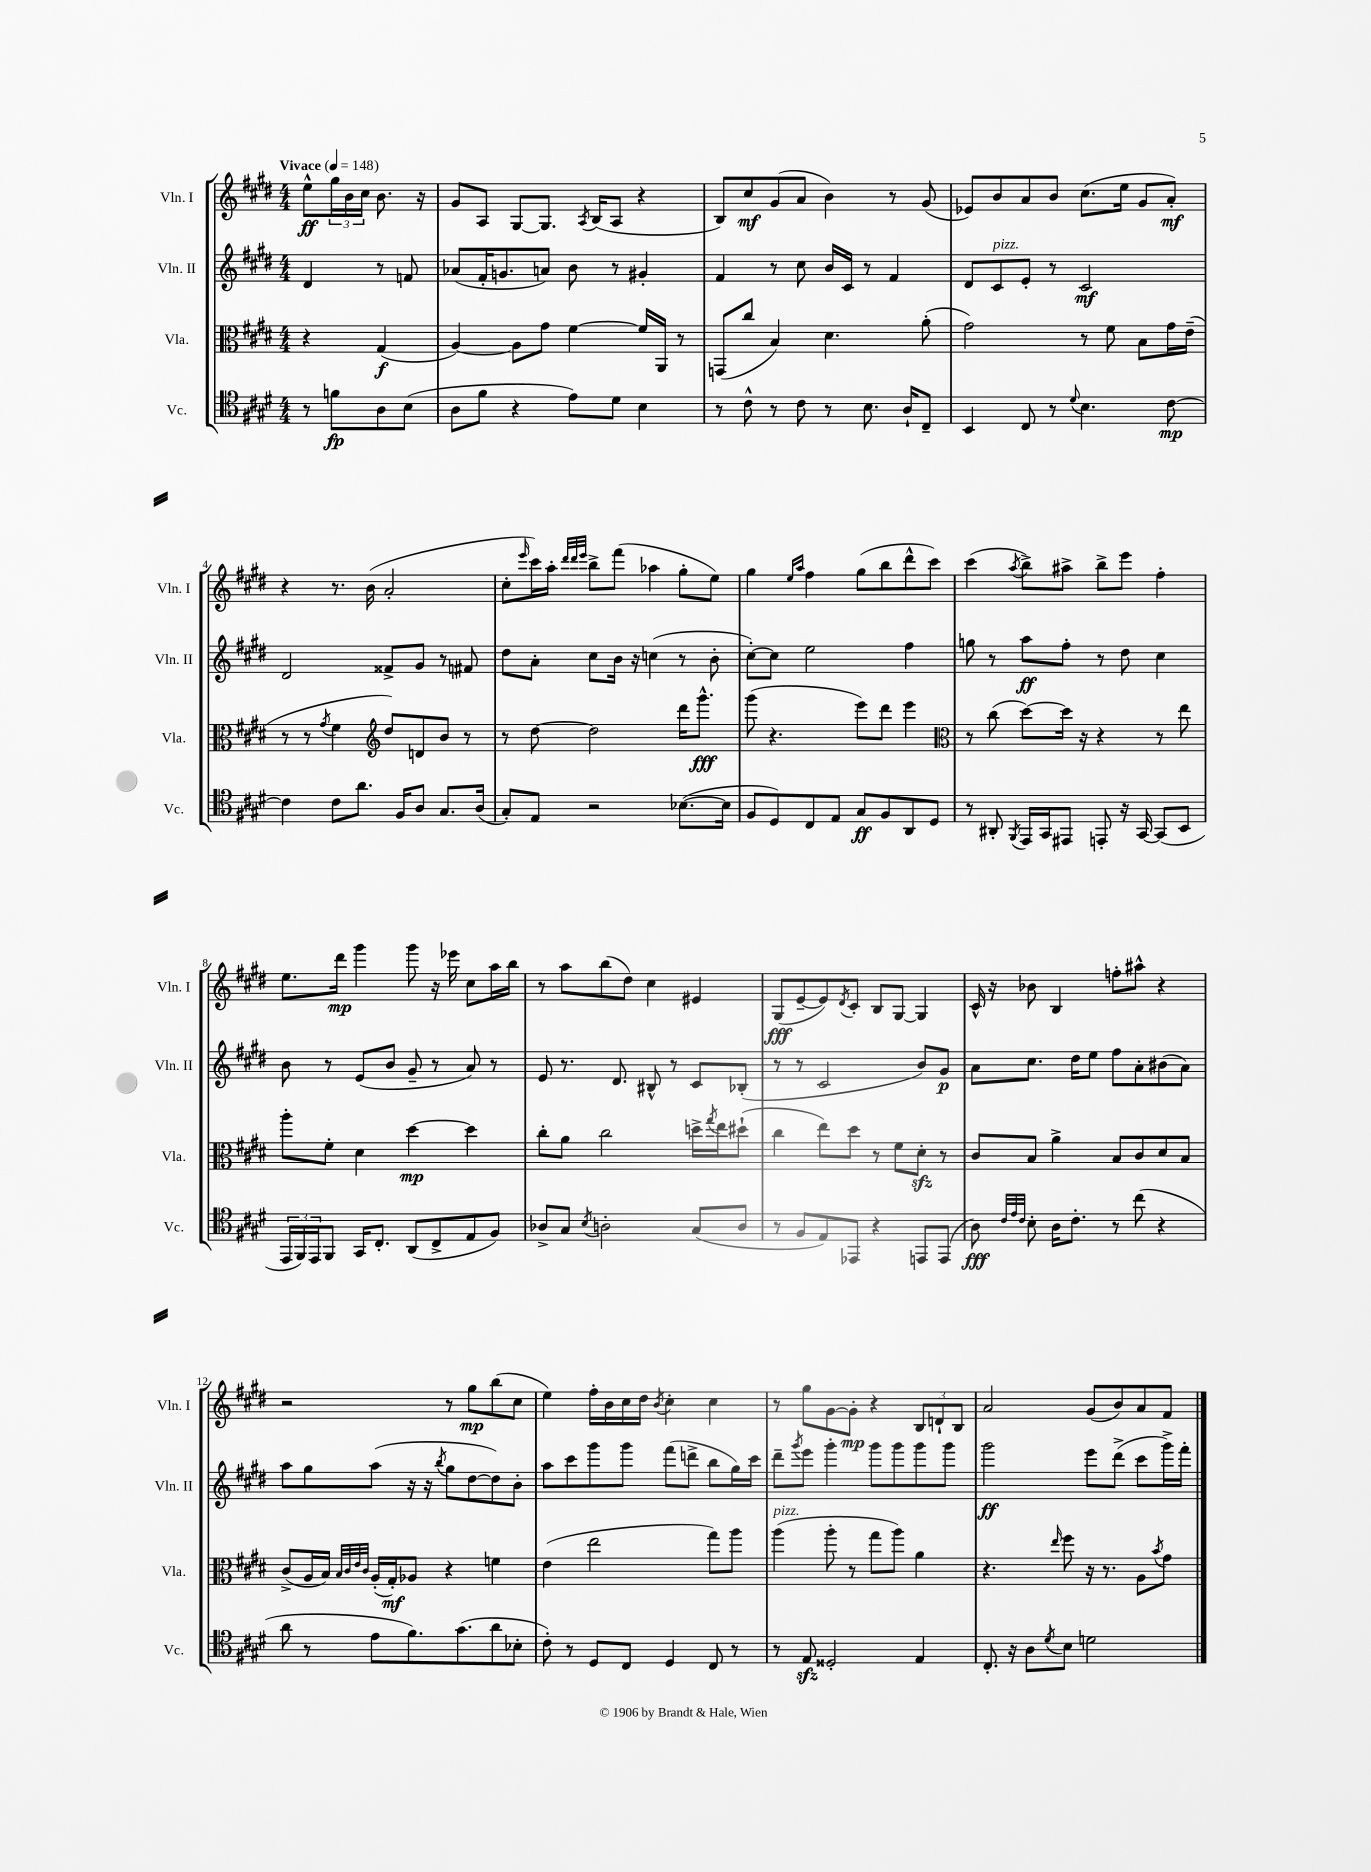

**kern	**dynam	**kern	**dynam	**kern	**dynam	**kern	**dynam
*part4	*part4	*part3	*part3	*part2	*part2	*part1	*part1
*staff4	*staff4	*staff3	*staff3	*staff2	*staff2	*staff1	*staff1
*I"Vc.	*	*I"Vla.	*	*I"Vln. II	*	*I"Vln. I	*
*I'Vc.	*	*I'Vla.	*	*I'Vln. II	*	*I'Vln. I	*
*clefC4	*	*clefC3	*	*clefG2	*	*clefG2	*
*k[f#c#g#d#]	*	*k[f#c#g#d#]	*	*k[f#c#g#d#]	*	*k[f#c#g#d#]	*
*M4/4	*	*M4/4	*	*M4/4	*	*M4/4	*
*MM148	*	*MM148	*	*MM148	*	*MM148	*
=	=	=	=	=	=	=	=
!	!	!	!	!	!	!LO:TX:a:B:t=Vivace	!
8r	.	4r	.	4d#/	.	8ee^^\L	ff
8fn\L	fp	.	.	.	.	24gg#\L	.
.	.	.	.	.	.	24b\	.
.	.	.	.	.	.	24cc#\JJ	.
8A\	.	(4G#/	f	8r	.	8.b\	.
(8B\J	.	.	.	8fn/	.	.	.
.	.	.	.	.	.	16r	.
=1	=1	=1	=1	=1	=1	=1	=1
8A\L	.	[4A/)	.	(8a-X/L	.	8g#/L	.
8f#\J	.	.	.	16f#'/K	.	8A/J	.
.	.	.	.	8.gn/	.	.	.
4r	.	8A\L]	.	.	.	[8G#/L	.
.	.	8g#\J	.	8an/J)	.	8.G#/J]	.
8e\L)	.	[4f#\	.	8b\	.	.	.
.	.	.	.	.	.	8qA/	.
.	.	.	.	.	.	(16B/KL	.
8d#\J	.	.	.	8r	.	8A/J	.
4B\	.	16f#/LL]	.	4g#X'/	.	4r	.
.	.	16AA/JJ	.	.	.	.	.
.	.	8r	.	.	.	.	.
=2	=2	=2	=2	=2	=2	=2	=2
8r	.	(8GGn/L	.	4f#/	.	8B/L)	.
8c#^^\	.	8cc#/J	.	.	.	8cc#/	mf
8r	.	4B/)	.	8r	.	(8g#/	.
8c#\	.	.	.	8cc#\	.	8a/J	.
8r	.	4.d#\	.	16b/LL	.	4b\)	.
.	.	.	.	16c#/JJ	.	.	.
8.B\	.	.	.	8r	.	.	.
.	.	.	.	4f#/	.	8r	.
16A`/KL	.	.	.	.	.	.	.
8C#~/J	.	(8a'\	.	.	.	(8g#/	.
=3	=3	=3	=3	=3	=3	=3	=3
4BB/	.	2g#\)	.	8d#/L	.	8e-X/L)	.
!	!	!	!	!LO:TX:a:i:t=pizz.	!	!	!
.	.	.	.	8c#/	.	8b/	.
8C#/	.	.	.	8e'/J	.	8a/	.
8r	.	.	.	8r	.	8b/J	.
8qqd#/	.	.	.	.	.	.	.
4.B\	.	8r	.	2c#/	mf	(8.cc#\L	.
.	.	8f#\	.	.	.	.	.
.	.	.	.	.	.	16ee\Jk	.
.	.	8B\L	.	.	.	8g#/L	.
[8c#\	mp	16g#\L	.	.	.	8a'/J)	mf
.	.	(16e~\JJ	.	.	.	.	.
!!LO:LB:g=z
=4	=4	=4	=4	=4	=4	=4	=4
4c#\]	.	8r	.	2d#/	.	4r	.
.	.	8r	.	.	.	.	.
.	.	8qg#/	.	.	.	.	.
8c#\L	.	4f#\	.	.	.	8.r	.
8.a\J	.	.	.	.	.	.	.
.	.	.	.	.	.	(16b\	.
*	*	*clefG2	*	*	*	*	*
.	.	8dd#/L)	.	8f##X^/L	.	2a'/	.
16F#/KL	.	.	.	.	.	.	.
8A/J	.	8dn/	.	8g#/J	.	.	.
8.G#/L	.	8b/J	.	8r	.	.	.
.	.	8r	.	8f#X/	.	.	.
(16A/Jk	.	.	.	.	.	.	.
=5	=5	=5	=5	=5	=5	=5	=5
8G#'/L)	.	8r	.	8dd#\L	.	8cc#'\L	.
.	.	.	.	.	.	16qqeee/	.
8E/J	.	[8dd#\	.	8a'\J	.	16ccc#\L)	.
.	.	.	.	.	.	16aa'\JJ	.
.	.	.	.	.	.	32qqddd#/LLL	.
.	.	.	.	.	.	32qqddd#/	.
.	.	.	.	.	.	32qqeee/JJJ	.
2r	.	2dd#\]	.	8cc#\L	.	8bb^\L	.
.	.	.	.	16b\Jk	.	(8fff#\J	.
.	.	.	.	16r	.	.	.
.	.	.	.	(4ccn\	.	4aa-X\	.
([8.B-X\L	.	16ddd#\KL	.	8r	.	8gg#'\L	.
.	.	8.ggg#^^\J	fff	.	.	.	.
.	.	.	.	8b'\	.	8ee\J)	.
16B-\Jk]	.	.	.	.	.	.	.
=6	=6	=6	=6	=6	=6	=6	=6
8F#/L	.	(8ggg#\	.	[8cc#'\L)	.	4gg#\	.
8D#/)	.	4.r	.	8cc#\J]	.	.	.
.	.	.	.	.	.	16qqee/LL	.
.	.	.	.	.	.	16qqaa/JJ	.
8C#/	.	.	.	2ee\	.	4ff#\	.
8E/J	.	.	.	.	.	.	.
8G#/L	ff	8eee\L)	.	.	.	(8gg#\L	.
8F#/	.	8ddd#\J	.	.	.	8bb\	.
8AA/	.	4eee\	.	4ff#\	.	8ddd#^^\	.
8D#/J	.	.	.	.	.	8ccc#\J)	.
=7	=7	=7	=7	=7	=7	=7	=7
*	*	*clefC3	*	*	*	*	*
8r	.	8r	.	8ggn\	.	(4ccc#\	.
8AA#X'/	.	(8cc#\	.	8r	.	.	.
8qFF#/	.	.	.	.	.	8qaa/	.
16EE/LL	.	[8dd#\L)	.	8aa\L	ff	8bb^\L)	.
16GG#/J	.	.	.	.	.	.	.
8EE#X/J	.	16dd#\Jk]	.	8ff#'\J	.	8aa#X^\J	.
.	.	16r	.	.	.	.	.
8EEn'/	.	4r	.	8r	.	8bb^\L	.
16r	.	.	.	8dd#\	.	8eee\J	.
[16GG#/	.	.	.	.	.	.	.
(8GG#/L]	.	8r	.	4cc#\	.	4ff#'\	.
8BB/J	.	8ee\	.	.	.	.	.
!!LO:LB:g=z
=8	=8	=8	=8	=8	=8	=8	=8
24EE/LL	.	8aa'\L	.	8b\	.	8.ee\L	.
24FF#/)	.	.	.	.	.	.	.
24EE/J	.	.	.	.	.	.	.
8FF#/J	.	8f#'\J	.	8r	.	.	.
.	.	.	.	.	.	16ddd#\Jk	mp
16GG#/KL	.	4d#\	.	(8e/L	.	4ggg#\	.
8.C#'/J	.	.	.	.	.	.	.
.	.	.	.	8b/J	.	.	.
(8AA/L	.	[4dd#\	mp	8g#~/	.	8ggg#\	.
8C#^/	.	.	.	8r	.	16r	.
.	.	.	.	.	.	16eee-X\	.
8E/	.	4dd#\]	.	8a/)	.	8cc#\L	.
8F#/J)	.	.	.	8r	.	16aa\L	.
.	.	.	.	.	.	16bb\JJ	.
=9	=9	=9	=9	=9	=9	=9	=9
8A-X^/L	.	8cc#'\L	.	8e/	.	8r	.
8G#/J	.	8a\J	.	8.r	.	8aa\L	.
8qB/	.	.	.	.	.	.	.
2An'\	.	2cc#\	.	.	.	(8bb\	.
.	.	.	.	8.d#/	.	.	.
.	.	.	.	.	.	8dd#\J)	.
.	.	.	.	8B#X^^/	.	4cc#\	.
.	.	.	.	8r	.	.	.
(8G#/L	.	16ddn^\LL	.	8c#/L	.	4e#X/	.
.	.	8qgg#/	.	.	.	.	.
.	.	16ee\J	.	.	.	.	.
8A/J	.	(8dd#X`\J	.	(8B-X'/J	.	.	.
=10	=10	=10	=10	=10	=10	=10	=10
8r	.	4cc#\	.	8r	.	(8G#/L	fff
8F#/L	.	.	.	8r	.	[8e~/	.
8E/)	.	8ee\L)	.	2c#/	.	8e/])	.
.	.	.	.	.	.	8qd#/	.
8EE-X/J	.	8dd#\J	.	.	.	8c#'/J	.
4r	.	8r	.	.	.	8B/L	.
.	.	8f#\L	.	.	.	[8G#/J	.
8EEn/L	.	8d#zz'\J	.	8b/L)	.	4G#/]	.
(8EE/J	.	8r	.	8g#/J	p	.	.
=11	=11	=11	=11	=11	=11	=11	=11
8A\)	fff	8c#/L	.	8a\L	.	16c#^^/	.
.	.	.	.	.	.	16r	.
32qqc#/LLL	.	.	.	.	.	.	.
32qqe/	.	.	.	.	.	.	.
32qqc#/JJJ	.	.	.	.	.	.	.
8B'\	.	8B/J	.	8.cc#\J	.	8b-X\	.
16A\KL	.	4a^\	.	.	.	4B/	.
8.c#'\J	.	.	.	16dd#\KL	.	.	.
.	.	.	.	8ee\J	.	.	.
8r	.	8B/L	.	8ff#\L	.	8ffn'\L	.
(8cc#\	.	8c#/	.	8a'\	.	8aa#X^^\J	.
4r	.	8d#/	.	(8b#X\	.	4r	.
.	.	8B/J	.	8a\J)	.	.	.
!!LO:LB:g=z
=12	=12	=12	=12	=12	=12	=12	=12
8a\	.	(8c#^/L	.	8aa\L	.	2r	.
8r	.	16A/L	.	8gg#\	.	.	.
.	.	16B/JJ)	.	.	.	.	.
.	.	32qqB/LLL	.	.	.	.	.
.	.	32qqc#/	.	.	.	.	.
.	.	32qqe/	.	.	.	.	.
.	.	32qqc#/JJJ	.	.	.	.	.
8e\L	.	(16A'/LL	.	(8aa\J	.	.	.
.	.	16G#'/J)	mf	.	.	.	.
8.f#\)	.	8A-X/J	.	16r	.	.	.
.	.	.	.	16r	.	.	.
.	.	.	.	8qbb/	.	.	.
.	.	4r	.	8gg#\L	.	8r	.
(8.g#\	.	.	.	.	.	.	.
.	.	.	.	[8dd#\	.	8gg#\L	mp
8a\	.	4fn\	.	8dd#\])	.	(8bb\	.
8B-X'\J	.	.	.	8b'\J	.	8cc#\J	.
=13	=13	=13	=13	=13	=13	=13	=13
8c#'\)	.	(4e\	.	8aa\L	.	4ee\)	.
8r	.	.	.	8ccc#\	.	.	.
8D#/L	.	2ee\	.	8ggg#\	.	16ff#'\LL	.
.	.	.	.	.	.	16b\	.
8C#/J	.	.	.	8ggg#\J	.	16cc#\	.
.	.	.	.	.	.	16dd#\JJ	.
.	.	.	.	.	.	8qb/	.
4D#/	.	.	.	(8fff#\L	.	4cc#'\	.
.	.	.	.	8dddn^\J	.	.	.
8C#/	.	8gg#\L)	.	8bb\L	.	4cc#\	.
8r	.	8aa\J	.	16gg#\L)	.	.	.
.	.	.	.	16ccc#\JJ	.	.	.
=14	=14	=14	=14	=14	=14	=14	=14
!	!	!LO:TX:a:i:t=pizz.	!	!	!	!	!
8r	.	(4aa\	.	8ddd#~\L	.	8r	.
.	.	.	.	8qggg#/	.	.	.
8Ezz/	.	.	.	8eee\J	.	8gg#\L	.
2D##X'/	.	8aa'\	.	4ggg#'\	.	[8g#\	.
.	.	8r	.	.	.	8g#'\J]	mp
.	.	8gg#\L	.	8ggg#\L	.	4r	.
.	.	8aa\J)	.	8ggg#\	.	.	.
4E/	.	4a\	.	8ggg#\	.	12B/L	.
.	.	.	.	.	.	12dn`/	.
.	.	.	.	8ggg#\J	.	.	.
.	.	.	.	.	.	12B/J	.
=15	=15	=15	=15	=15	=15	=15	=15
8.C#'/	.	4.r	.	2ggg#\	ff	2a/	.
16r	.	.	.	.	.	.	.
8A\L	.	.	.	.	.	.	.
8qd#/	.	16qqee/	.	.	.	.	.
8B\J	.	8ff#\	.	.	.	.	.
2dn\	.	16r	.	8eee\L	.	(8g#/L	.
.	.	8.r	.	.	.	.	.
.	.	.	.	(8ddd#^\J	.	8b/)	.
.	.	8A\L	.	8ccc#\L	.	8a/	.
.	.	8qb/	.	.	.	.	.
.	.	8g#\J	.	16ggg#^\L)	.	8f#/J	.
.	.	.	.	16fff#'\JJ	.	.	.
==	==	==	==	==	==	==	==
*-	*-	*-	*-	*-	*-	*-	*-
